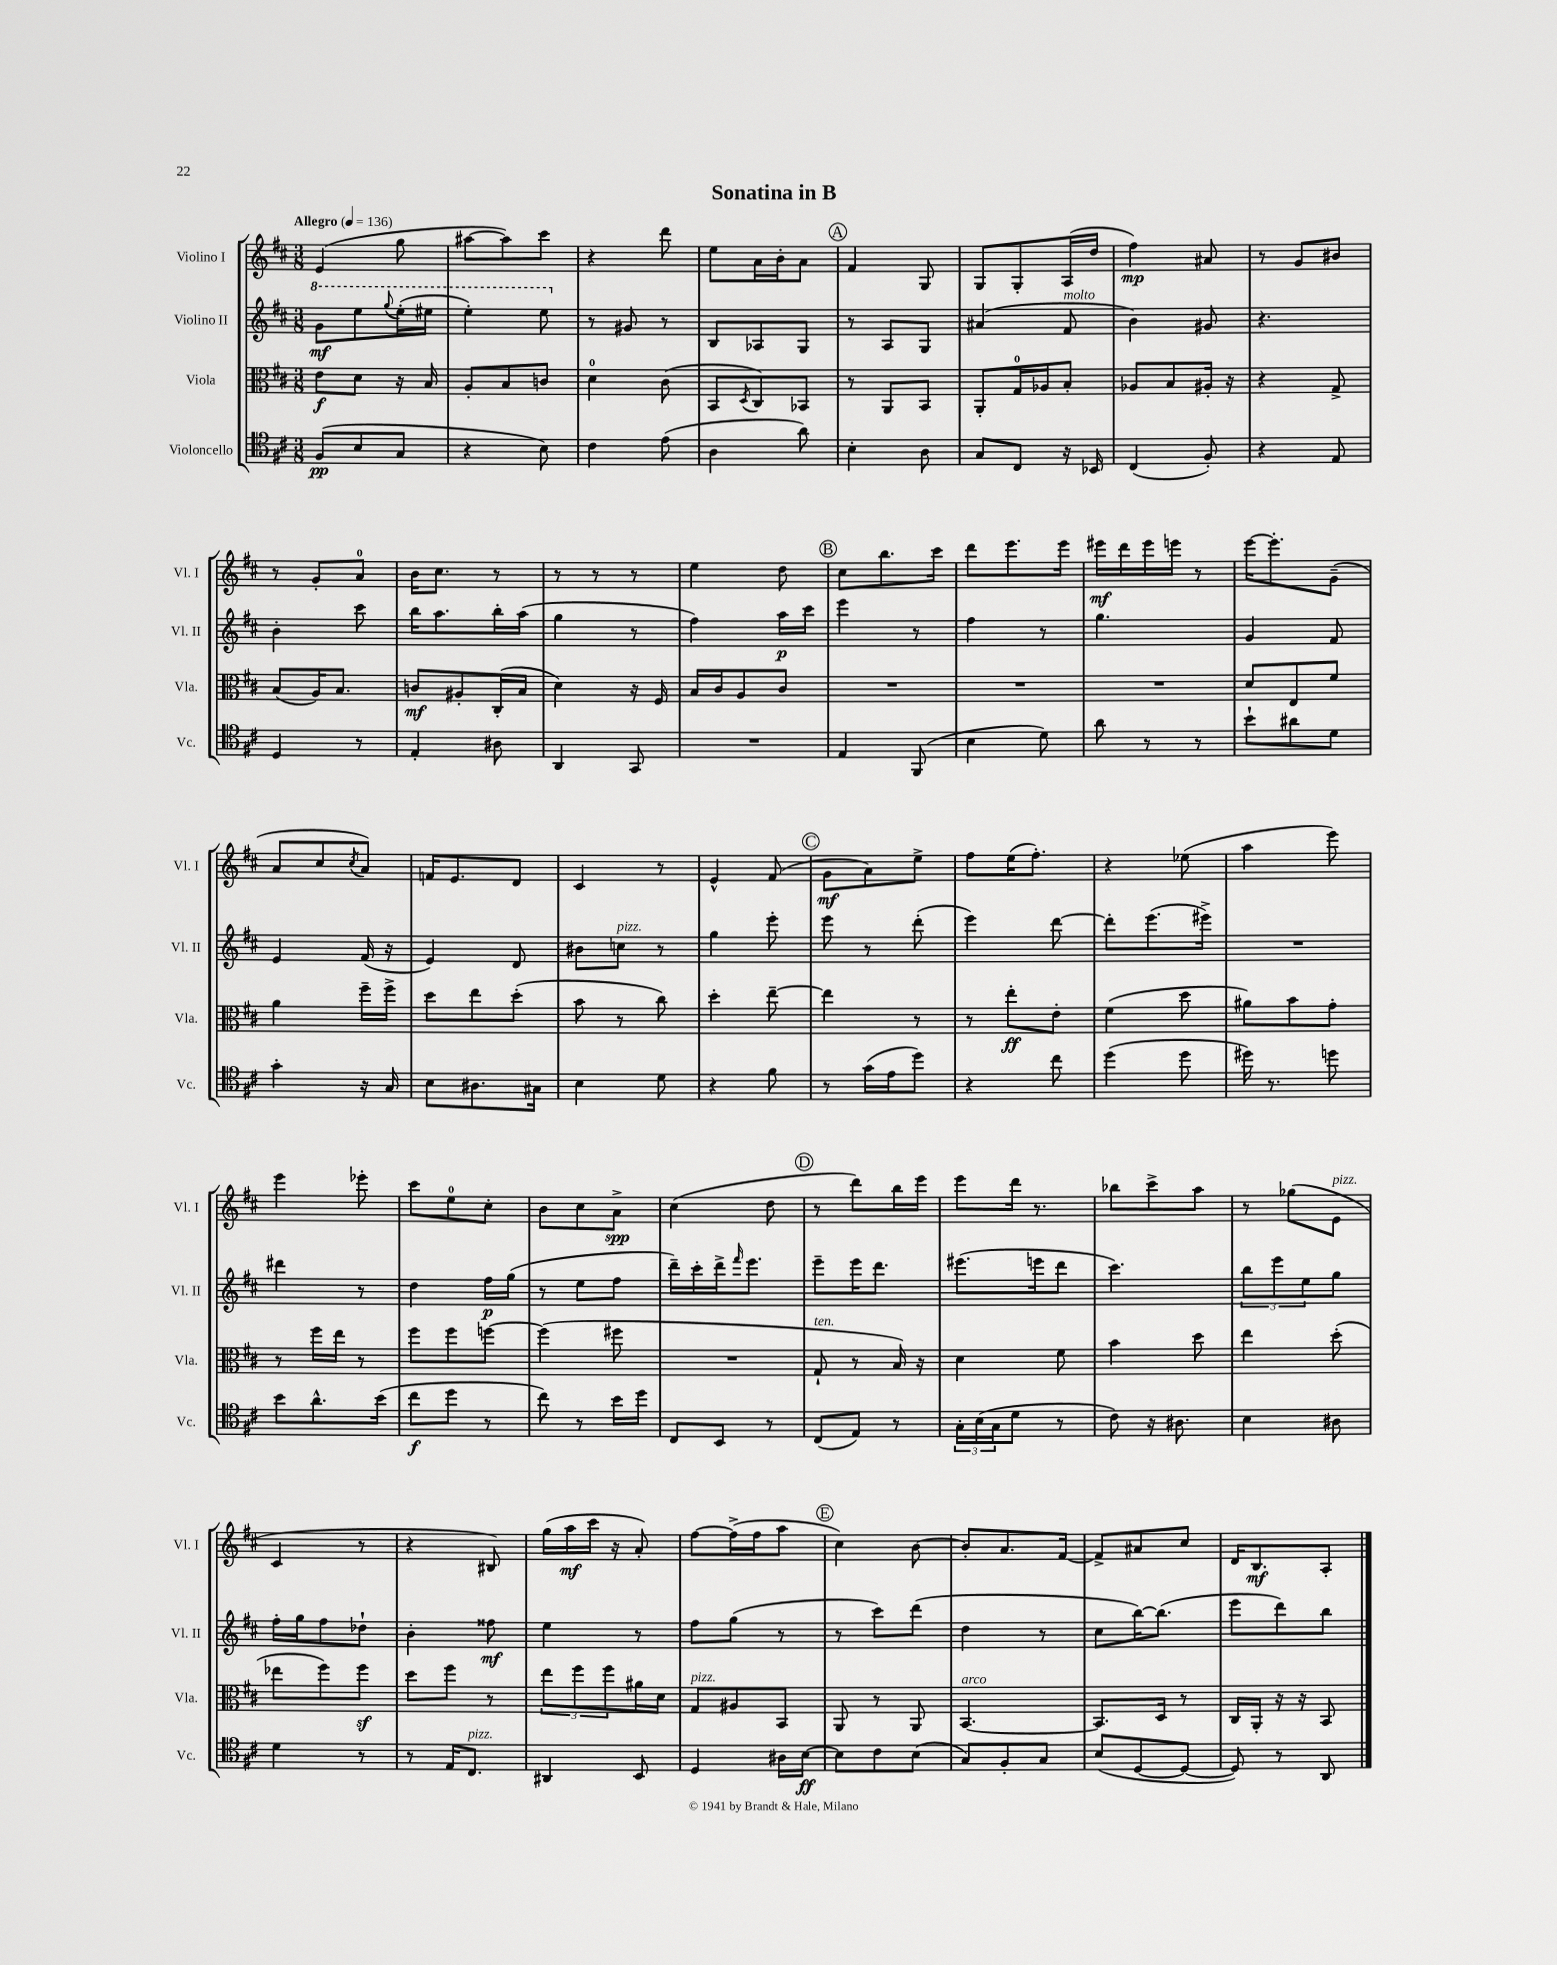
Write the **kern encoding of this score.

**kern	**kern	**kern	**kern
*staff4	*staff3	*staff2	*staff1
*clefC4	*clefC3	*clefG2	*clefG2
*k[f#c#]	*k[f#c#]	*k[f#c#]	*k[f#c#]
*M3/8	*M3/8	*M3/8	*M3/8
*MM136	*MM136	*MM136	*MM136
(8F#/L	8e\L	8gg\L	(4e/
8B/	8d\J	8eee\	.
.	.	8qqggg/	.
8G/J	16r	(16eee'\L	8gg\
.	16B/	16eee#\JJ	.
=	=	=	=
4r	8A'/L	4eee'\)	[8aa#\L
.	8B/	.	8aa#\])
8B\)	8c/J	8eee\	8ccc#\J
=	=	=	=
4c#\	4d\	8r	4r
.	.	8g#/	.
(8e\	(8c#\	8r	8ddd\
=	=	=	=
4A\	8BB/L	8B/L	8ee\L
.	8qD/	.	.
.	8C#/)	8A-/	16a\L
.	.	.	16b'\J
8a\)	8BB-/J	8G/J	8a\J
=	=	=	=
4B'\	8r	8r	4f#/
.	8AA/L	8A/L	.
8A\	8BB/J	8G/J	8G/
=	=	=	=
8G/L	8AA'/L	(4a#/	8G/L
8C#/J	16G/L	.	8G'/
.	16A-/J	.	.
16r	8B'/J	8f#/	(16A/L
16BB-/	.	.	16dd/JJ
=	=	=	=
(4C#/	8A-/L	4b\)	4ff#\)
.	8B/	.	.
8F#'/)	16A#'/Jk	8g#/	8a#/
.	16r	.	.
=	=	=	=
4r	4r	4.r	8r
.	.	.	8g/L
8E/	8G^/	.	8b#/J
=	=	=	=
4D/	(8B/L	4b'\	8r
.	16A/K)	.	8g'/L
.	8.B/J	.	.
8r	.	8ccc#\	8a/J
=	=	=	=
4E'/	8c/L	16bb\LK	16b\LK
.	.	8.aa\	8.cc#\J
.	8A#'/	.	.
8A#\	(16C#'/L	16bb'\L	8r
.	16B/JJ	(16aa\JJ	.
=	=	=	=
4AA/	4d\)	4gg\	8r
.	.	.	8r
8GG/	16r	8r	8r
.	16F#/	.	.
=	=	=	=
4.r	16B/LL	4ff#\)	4ee\
.	16c#/J	.	.
.	8A/	.	.
.	8c#/J	16aa\LL	8dd\
.	.	16ccc#\JJ	.
=	=	=	=
4E/	4.r	4eee\	8cc#\L
.	.	.	8.bb\
(8FF#/	.	8r	.
.	.	.	16ccc#\Jk
=	=	=	=
4B\	4.r	4ff#\	8ddd\L
.	.	.	8.eee\
8d\)	.	8r	.
.	.	.	16eee\Jk
=	=	=	=
8a\	4.r	4.gg\	16eee#\LL
.	.	.	16ddd\
8r	.	.	16eee#\
.	.	.	16eee\JJ
8r	.	.	8r
=	=	=	=
8b`\L	8d/L	4g/	[16eee\LK
.	.	.	8.eee'\]
8a#\	8E/	.	.
8d\J	8f#/J	8f#/	(8g~\J
=	=	=	=
4g'\	4a\	4e/	8a/L
.	.	.	8cc#/
.	.	.	8qcc#/
16r	16ff#~\LL	(16f#/	8a/J)
16G/	16ff#^\JJ	16r	.
=	=	=	=
8B\L	8dd\L	4e/)	16f/LK
.	.	.	8.e/
8.A#\	8ee\	.	.
.	(8dd'\J	8d/	8d/J
16G#\Jk	.	.	.
=	=	=	=
4B\	8b\	8b#\L	4c#/
.	8r	8cc\J	.
8d\	8cc#\)	8r	8r
=	=	=	=
4r	4dd'\	4gg\	4e^^/
8f#\	[8ee~\	8eee'\	(8f#/
=	=	=	=
8r	4ee\]	8eee\	8g\L
(16g\LL	.	8r	8a\)
16e\J	.	.	.
8dd\J)	8r	(8ddd'\	8ee^\J
=	=	=	=
4r	8r	4eee\)	8ff#\L
.	8ee'\L	.	(16ee\K
.	.	.	8.ff#'\J)
8cc#\	8e'\J	[8ddd\	.
=	=	=	=
(4dd\	(4f#\	8ddd'\]L	4r
.	.	(8.eee\	.
8dd\	8dd\	.	(8ee-\
.	.	16eee#^\Jk)	.
=	=	=	=
16dd#\)	8a#\L)	4.r	4aa\
8.r	.	.	.
.	8b\	.	.
8dd\	8g'\J	.	8eee\)
=	=	=	=
8b\L	8r	4ddd#\	4eee\
8.a^^\	16ff#\LL	.	.
.	16ee\JJ	.	.
.	8r	8r	8eee-'\
(16b\Jk	.	.	.
=	=	=	=
8cc#\L	8ff#\L	4dd\	8ccc#\L
8dd\J	8ff#\	.	8ee\
8r	[8ff\J	16ff#\LL	8cc#'\J
.	.	(16gg\JJ	.
=	=	=	=
8cc#\)	(4ff\]	8r	8b\L
8r	.	8ee\L	8cc#\
16b\LL	8ff#\	8ff#\J	8a^\J
16dd\JJ	.	.	.
=	=	=	=
8C#/L	4.r	16ddd~\LL)	(4cc#\
.	.	16ccc#'\	.
8BB/J	.	16ddd^\J	.
.	.	16qqfff#/	.
.	.	8.eee\J	.
8r	.	.	8dd\
=	=	=	=
(8C#/L	8G`/	8eee~\L	8r
8E/J)	8r	16eee\K	8ddd\L)
.	.	8.ddd\J	.
8r	16B/)	.	16bb\L
.	16r	.	16eee\JJ
=	=	=	=
24G'\LL	4d\	(8.eee#\L	8eee\L
(24B\	.	.	.
24G\J	.	.	.
8d\J	.	.	16ddd\Jk
.	.	16eee\k	8.r
8r	8f#\	8ddd\J	.
=	=	=	=
8c#\)	4b\	4.ccc#\)	8bb-\L
16r	.	.	8ccc#^\
8.A#\	.	.	.
.	8dd\	.	8aa\J
=	=	=	=
4B\	4ee\	12bb\L	8r
.	.	12eee\	.
.	.	.	(8gg-\L
.	.	12ee\	.
8A#\	(8dd'\	8gg\J	8e\J
=	=	=	=
4d\	8ee-\L	16ff#'\LL	4c#/
.	.	16gg\J	.
.	8ff#\)	8ff#\	.
8r	8ff#\J	8dd-`\J	8r
=	=	=	=
8r	8dd\L	4b'\	4r
16E/LK	8ff#\J	.	.
8.C#/J	.	.	.
.	8r	8ff##\	8B#/)
=	=	=	=
4AA#/	12ee\L	4ee\	(16gg\LL
.	.	.	16aa\
.	12ff#\	.	.
.	.	.	16ccc#\JJ
.	12ff#\	.	.
.	.	.	16r
8BB/	16a#\L	8r	8a'/)
.	16d\JJ	.	.
=	=	=	=
4D/	8G/L	8ff#\L	[8ff#\L
.	8A#/	(8gg\J	(16ff#^\]L
.	.	.	16ff#\J
16A#\LL	8BB/J	8r	8aa\J
[16B\JJ	.	.	.
=	=	=	=
8B\]L	8AA/	8r	4cc#\)
8c#\	8r	8ccc#\L)	.
(8B\J	8AA/	(8ddd\J	[8b\
=	=	=	=
8G/L)	[4.BB/	4dd\	8b'/]L
8F#'/	.	.	8.a/
8G/J	.	8r	.
.	.	.	[16f#/Jk
=	=	=	=
(8B/L	8.BB/]L	8cc#\L	8f#^/]L
[8D/	.	[16bb\K)	8a#/
.	16D/Jk	(8.bb\]J	.
8D/_J	8r	.	8cc#/J
=	=	=	=
8D/])	16C#/LL	8eee\L	16d/LK
.	16AA'/JJ	.	8.B/
8r	16r	8ddd\)	.
.	16r	.	.
8AA/	8BB/	8bb\J	8A'/J
==	==	==	==
*-	*-	*-	*-
